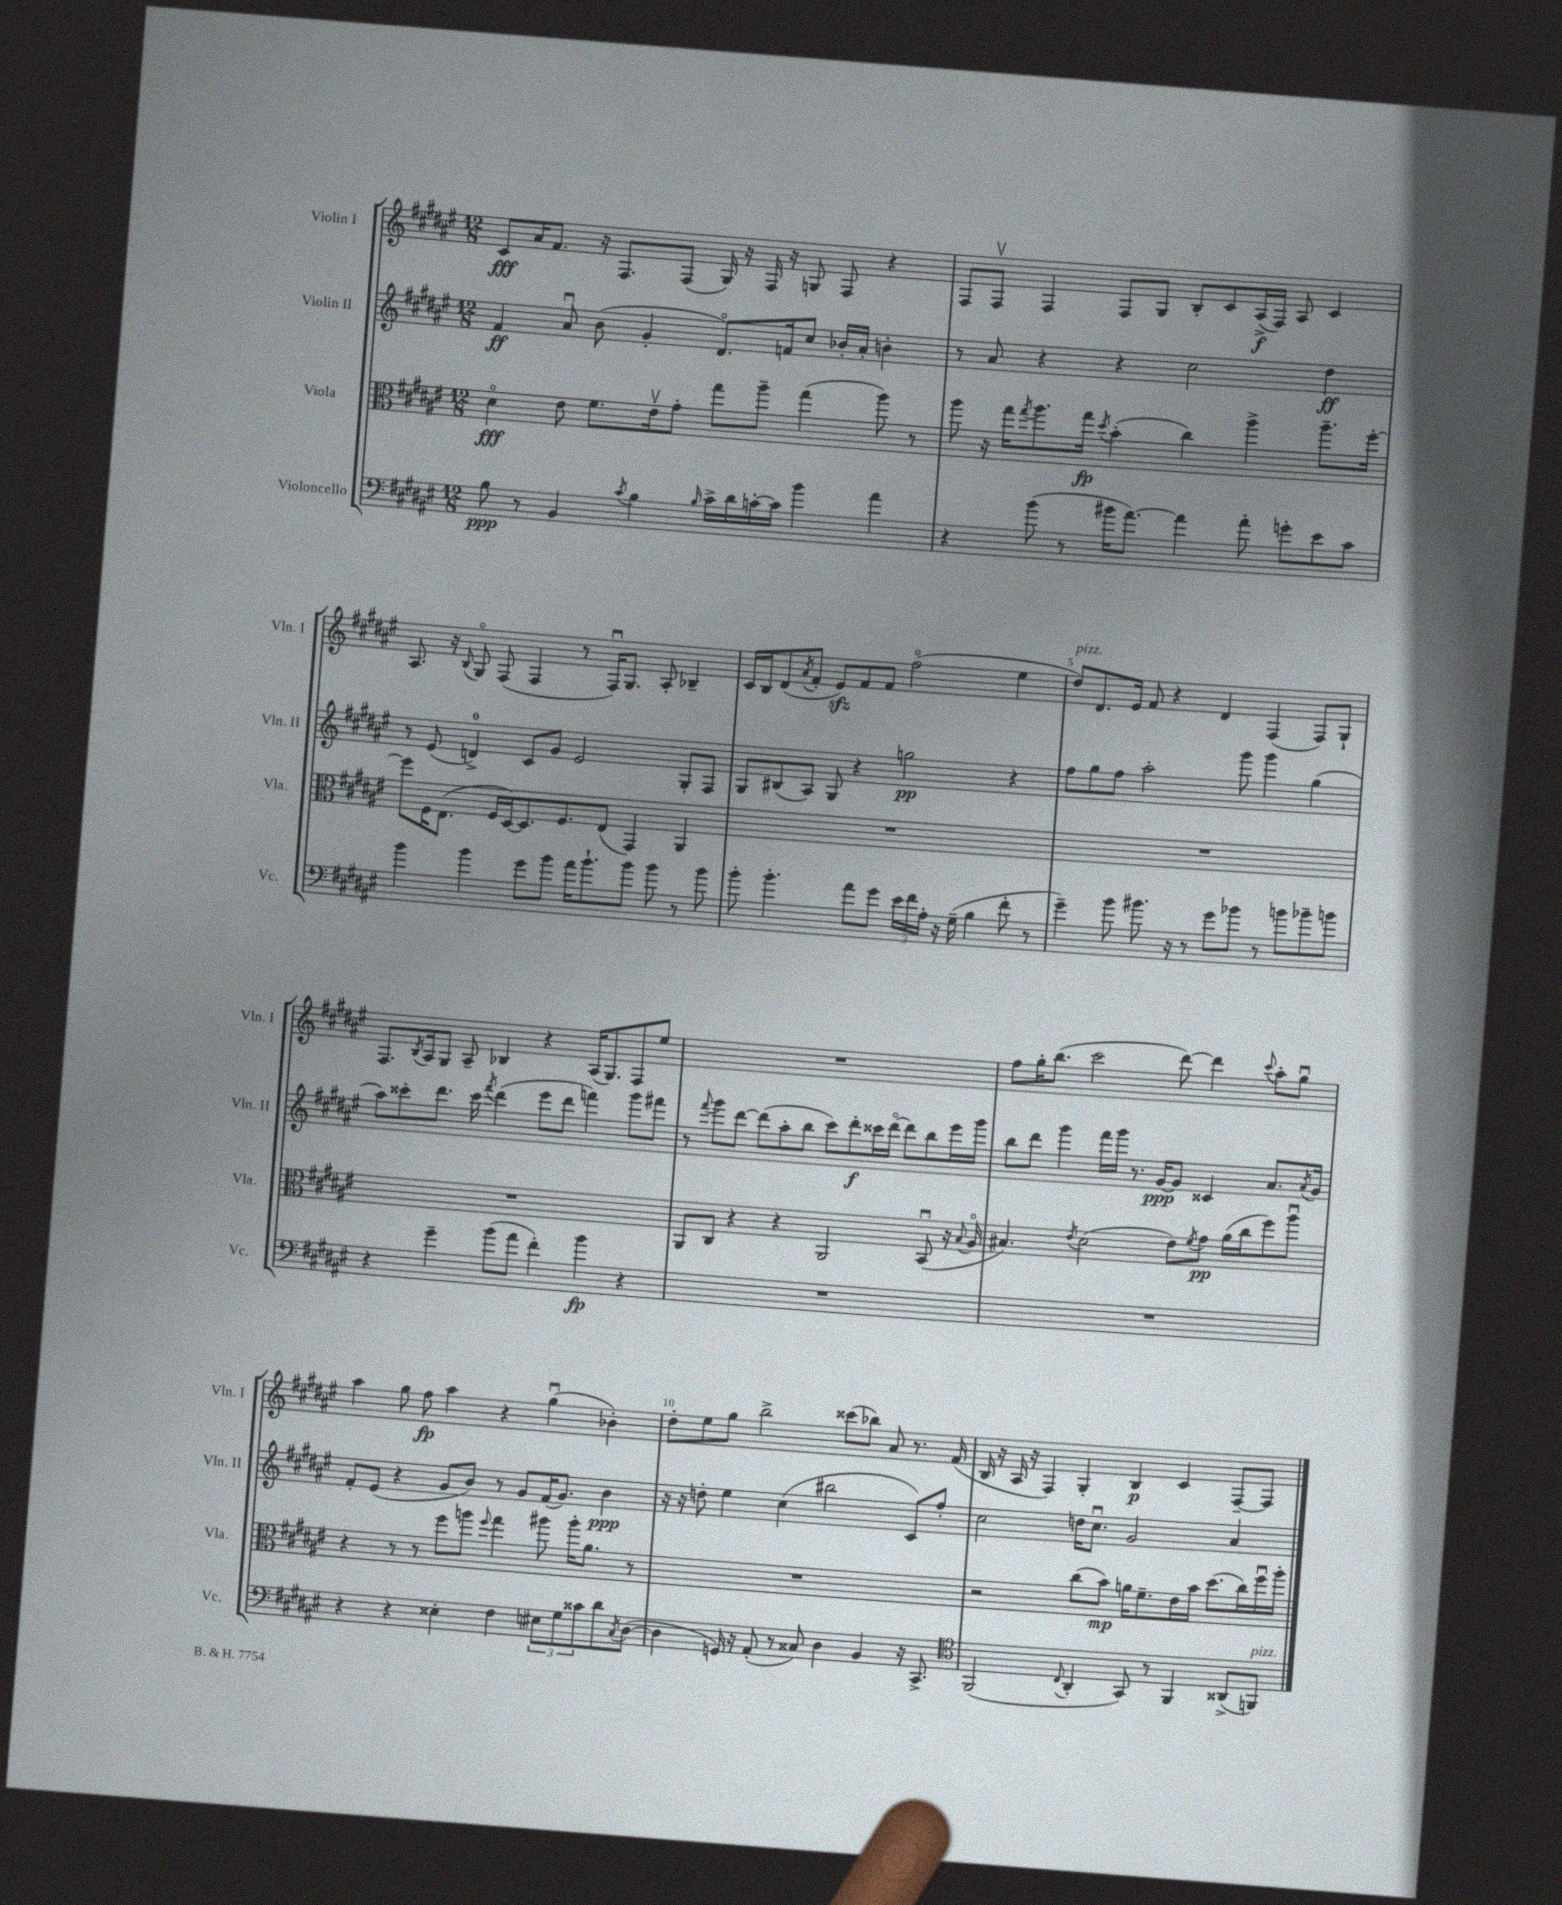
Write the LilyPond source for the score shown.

<<
\new StaffGroup <<
\new Staff = "s0" \with { instrumentName = "Violin I" shortInstrumentName = "Vln. I" } {
    \clef treble \key fis \major \numericTimeSignature \time 12/8
    cis'8\fff ais'16 fis'8. r16 fis8. fis8( gis16) r16 fis16 r16 g8 fis8 r4 |
    fis8 fis8\upbow fis4 fis8 gis8 b8-. cis'8 ais16->\f( fis16) ais8 cis'4 |
    ais8. r16 \appoggiatura { b8 } gis8\flageolet fis8( fis4 r8 fis16\downbow) gis8. ais8-. bes4-- |
    cis'16 b16 dis'8( \acciaccatura { ais'8 } fis'8-. eis'8\sfz) fis'8 fis'8 fis''2\flageolet( eis''4 |
    dis''8^\markup { \italic "pizz." }) dis'8. eis'16 fis'8 r4 dis'4 fis4( fis8) gis8-! |
    fis8. \acciaccatura { b8 } ais16 gis8 ais8-- bes4 r4 ais16( gis8.) fis8 eis''8 |
    R1. |
    fis''8 gis''16-. b''8.( cis'''2 dis'''8~) dis'''4 \appoggiatura { cis'''8 } ais''8-. gis''8\downbow |
    ais''4 gis''8 fis''8\fp ais''4 r4 gis''4\downbow( bes'4-.) |
    dis''8-. eis''8 gis''8 b''2-> cisis'''8( bes''8) ais'8 r8. fis'16( |
    b16 r16 ais16 r16 fis4) gis4-. b4\p cis'4 fis8~-- fis8 \bar "|." |
}
\new Staff = "s1" \with { instrumentName = "Violin II" shortInstrumentName = "Vln. II" } {
    \clef treble \key fis \major \numericTimeSignature \time 12/8
    fis'4\ff ais'8\downbow b'8( gis'4-. dis'8.\flageolet) f'16 cis''8 bes'16-. ais'16-. b'4-. |
    r8 ais'8 r4 r4 cis''2 dis''4\ff |
    r8 eis'8( d'4-0->) cis'8 gis'8 eis'2 gis8-. fis8 |
    gis8 bis8( ais8) gis8 r4 g''2\pp r4 |
    fis''8 gis''8 fis''8 ais''2-. gis'''8 gis'''4 gis''4( |
    ais''8) cisis'''8-. dis'''8. cisis'''16 \acciaccatura { fis'''8 } dis'''4( eis'''8 dis'''8 f'''4) gis'''8 fis'''8 |
    r8 \appoggiatura { fis'''8 } gis'''8 dis'''8~ dis'''8( ais''8-. b''8 cis'''8) dis'''8-.\f cisis'''16 dis'''16~\flageolet dis'''8 b''8 eis'''16 gis'''16 |
    b''8 dis'''8 gis'''4 fis'''16 gis'''16 r8. gis'16~\ppp gis'8 cisis'4 ais'8. \acciaccatura { ais'8 } gis'16 |
    fis'8-. eis'8( r4 gis'8 b'8) r8 gis'8 fis'16( gis'8.) b'4\ppp |
    r16 r16 d''8-. eis''4 cis''4( bis''2 cis'8) fis''8-. |
    cis''2 d''16 cis''8.\downbow gis'2 ais'4 \bar "|." |
}
\new Staff = "s2" \with { instrumentName = "Viola" shortInstrumentName = "Vla." } {
    \clef alto \key fis \major \numericTimeSignature \time 12/8
    dis'4\flageolet\fff eis'8 fis'8. eis'16\upbow gis'8-. gis''8 ais''8-- gis''4( ais''8) r8 |
    ais''8 r16 gis''16 \acciaccatura { gis''8 } ais''8. gis''16\fp \acciaccatura { dis''8 } b'4-.( cis''4) ais''4-> ais''8.-- fis''16~-. |
    fis''8 fis16 eis8.( fis16 dis16~) dis8. fis8. eis8( gis,4) ais,4 |
    R1. |
    R1. |
    R1. |
    ais,8 cis8 r4 r4 ais,2 b,8\downbow( r16 \appoggiatura { b8 } ais16\flageolet |
    bis4.) \acciaccatura { eis'8 } dis'2( eis'8) \acciaccatura { fis'8 } gis'8\pp ais'16( cis''16 fis''8) ais''8\downbow |
    r4 r8 r8 fis''8 a''8 \appoggiatura { fis''8 } gis''4 ais''8 ais''16-. ais'8. r8 |
    R1. |
    r2 cis''8( b'8\mp) a'16 fis'8.-- eis'16 b'16 dis''8.( cis''16) fis''16\downbow ais''16-. \bar "|." |
}
\new Staff = "s3" \with { instrumentName = "Violoncello" shortInstrumentName = "Vc." } {
    \clef bass \key fis \major \numericTimeSignature \time 12/8
    b8\ppp r8 b,4 \acciaccatura { cis'8 } b4 \grace { b16 } cis'16-> dis'16 c'16~-. c'16 b'4 ais'4 |
    r4 b'8( r8 bis'16 ais'8.~) ais'4 ais'8-. g'8-. eis'8 cis'8 |
    b'4 b'4 gis'8 b'8 ais'16 b'8.-! b'8 b'8 r8 b'8 |
    b'8-. b'4.-. ais'8 gis'8 \tuplet 3/2 { eis'16 fis'16 ais16-. } r16 gis16--( b4 fis'8-. r8 |
    gis'4--) b'8 bis'8. r16 r8 gis'8 bes'8 r8 b'8 bes'8-- b'8 |
    r4 gis'4-- b'8( ais'8 fis'4-.) b'4\fp r4 |
    R1. |
    R1. |
    r4 r4 eisis4-. fis4 \tuplet 3/2 { eis8 gis8 cisis'8 } dis'8 \acciaccatura { cis8 } dis8~( |
    dis4 g,16) r16 ais,8-.( r8 cisis8) dis4 b,4 r16 cis,8.-> |
    \clef tenor fis,2( \appoggiatura { cis8 } ais,4-. gis,8) r8 fis,4 aisis,8->( f,8^\markup { \italic "pizz." }) \bar "|." |
}
>>
>>
\layout { \context { \Score \override BarNumber.break-visibility = ##(#f #t #t) barNumberVisibility = #(every-nth-bar-number-visible 5) } }
